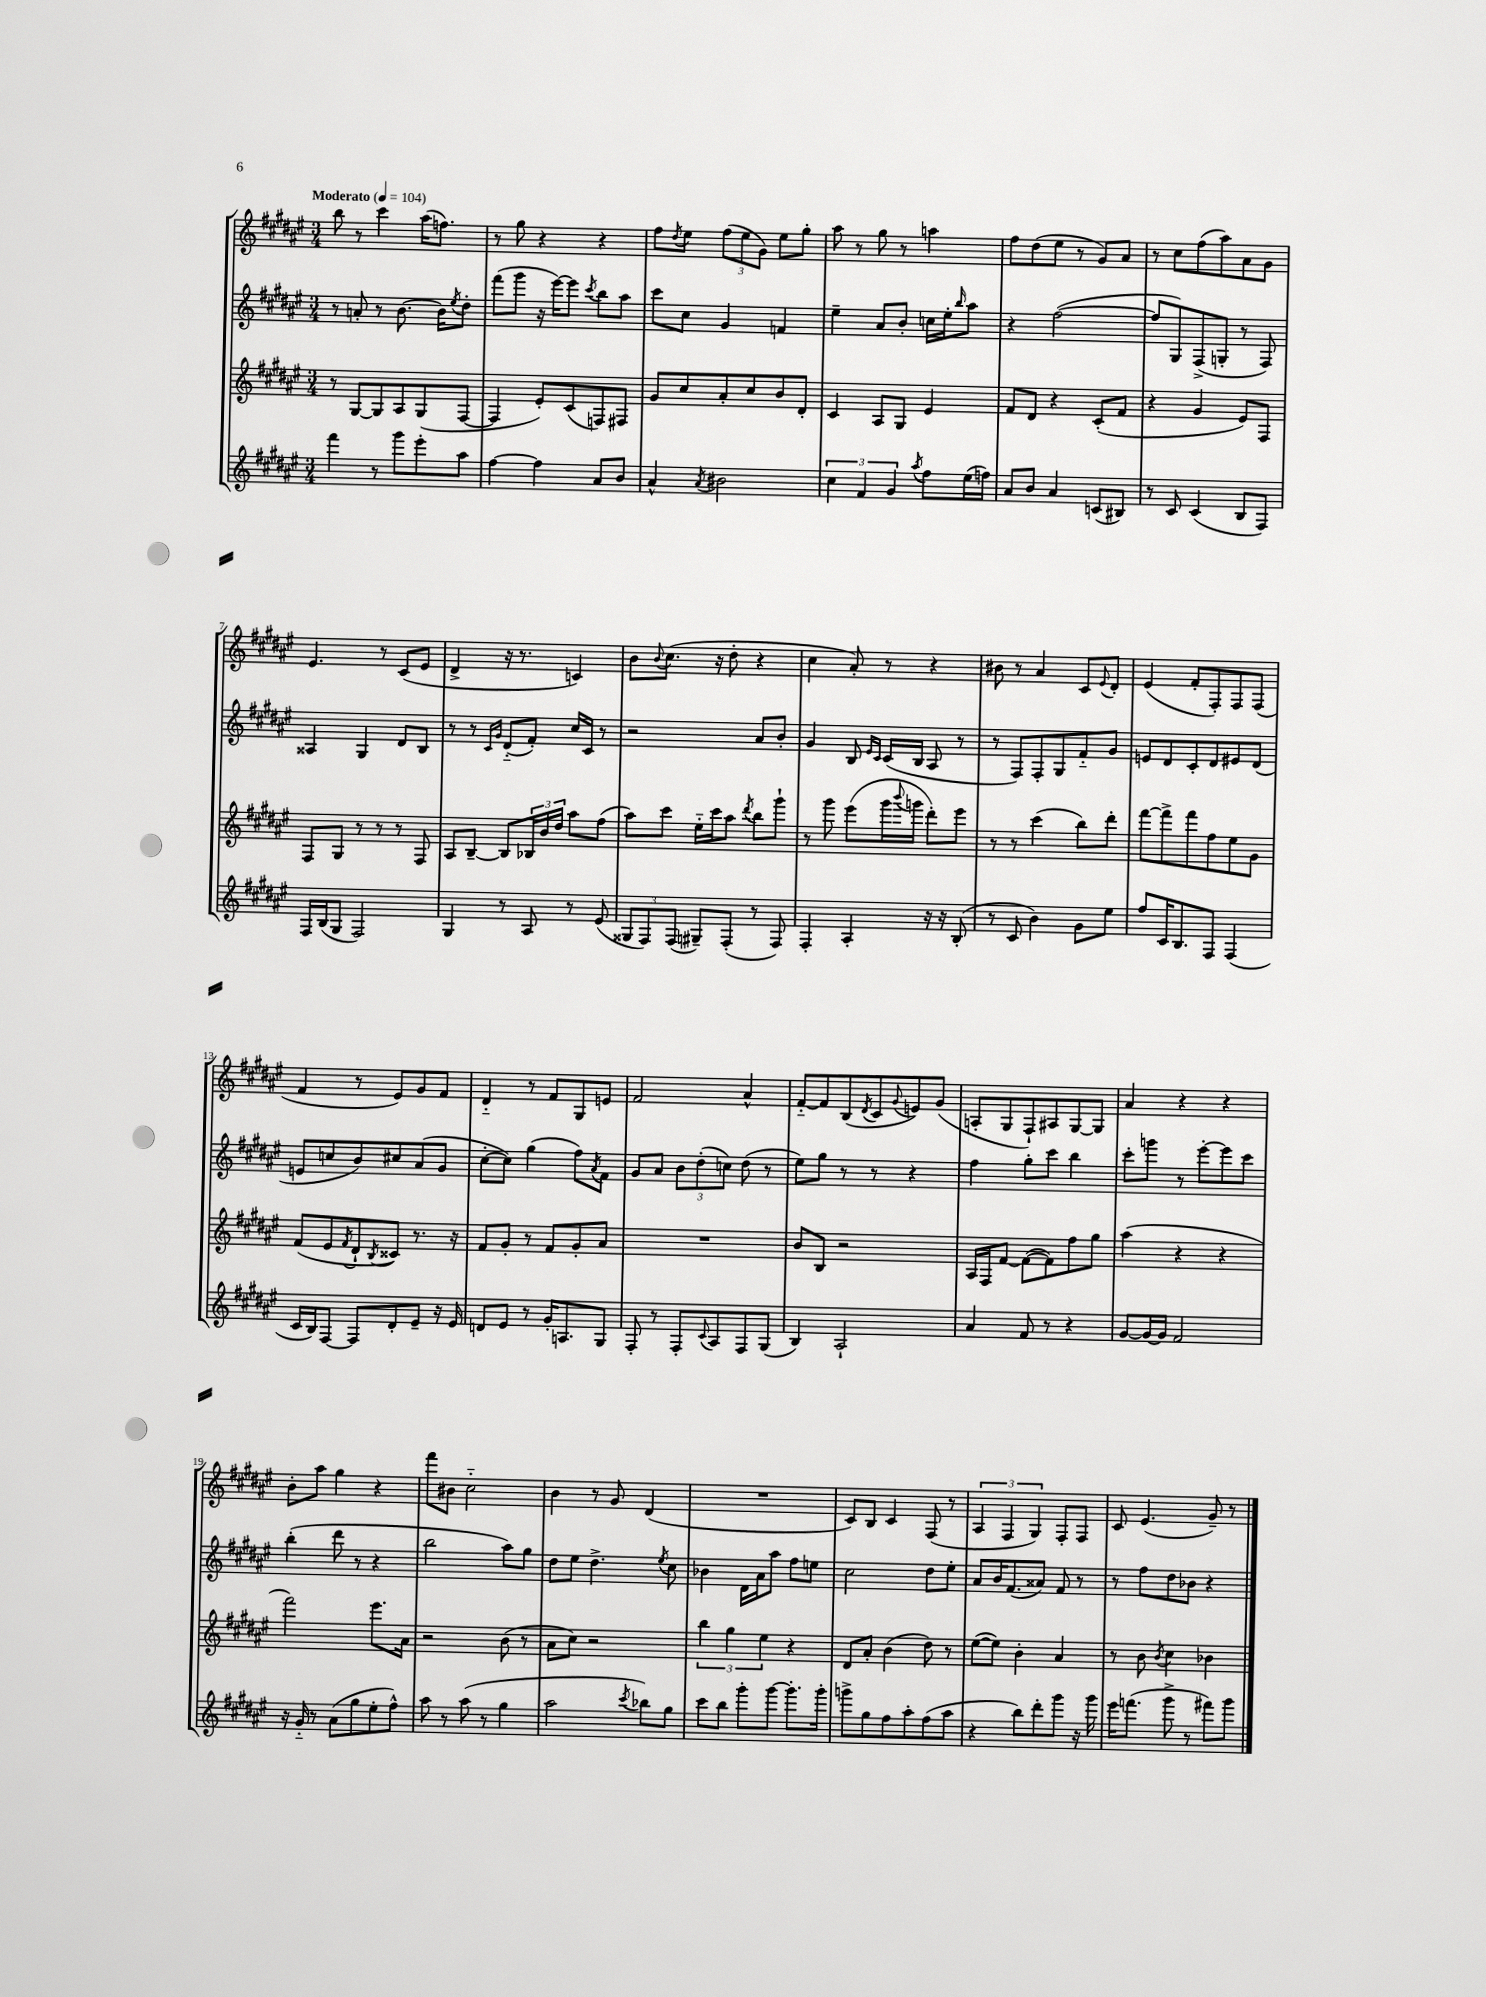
<<
\new StaffGroup <<
\new Staff = "s0" {
    \clef treble \key fis \major \numericTimeSignature \time 3/4 \tempo "Moderato" 4 = 104
    b''8 r8 cis'''4 ais''16( f''8.) |
    r8 gis''8 r4 r4 |
    fis''8 \acciaccatura { dis''8 } eis''8 \tuplet 3/2 { fis''8( eis''8 gis'8) } eis''8 gis''8-. |
    ais''8 r8 gis''8 r8 a''4 |
    fis''8 dis''8( eis''8 r8 gis'8) ais'8 |
    r8 cis''8 fis''8( ais''8) ais'8 gis'8 |
    eis'4. r8 cis'8( eis'8 |
    dis'4-> r16 r8. c'4) |
    b'8 \appoggiatura { b'8 } cis''8.( r16 dis''8-. r4 |
    cis''4 ais'8-.) r8 r4 |
    bis'8 r8 ais'4 cis'8 \appoggiatura { eis'8 } dis'8-. |
    eis'4( fis'8-. fis8-.) fis8 fis8( |
    fis'4 r8 eis'8) gis'8 fis'8 |
    dis'4-_ r8 fis'8 gis8 e'8 |
    fis'2 ais'4-^ |
    fis'8~-_ fis'8 b8( \acciaccatura { dis'8 } cis'8 \appoggiatura { gis'8 } e'8) gis'8( |
    a8-. gis8 fis8-!) ais8 gis8~ gis8 |
    ais'4 r4 r4 |
    b'8-. ais''8 gis''4 r4 |
    fis'''8 bis'8 cis''2-_ |
    b'4 r8 gis'8 dis'4( |
    R2. |
    cis'8) b8 cis'4 fis8( r8 |
    \tuplet 3/2 { ais4 fis4 gis4) } fis8-. fis8 |
    cis'8 eis'4.( gis'8--) r8 \bar "|." |
}
\new Staff = "s1" {
    \clef treble \key fis \major \numericTimeSignature \time 3/4
    r8 a'8-. r8 b'8.~ b'16 \acciaccatura { eis''8 } dis''8-. |
    fis'''8( gis'''8 r16 eis'''16~) eis'''8 \acciaccatura { cis'''8 } b''8 ais''8 |
    cis'''8 cis''8 gis'4 f'4 |
    eis''4-- ais'8 b'8-. c''16 eis''16-. \grace { b''16 } ais''8 |
    r4 fis''2~( |
    fis''8 gis8) fis8->( g8-. r8 fis8) |
    aisis4 gis4 dis'8 b8 |
    r8 r8 \grace { cis'16 gis'16 } dis'8-_( fis'8-.) cis''16 cis'16 r8 |
    r2 ais'8 b'8-. |
    gis'4 b8 \grace { eis'16 cis'16 } cis'16( b16 ais8 r8 |
    r8 fis8) fis8-. gis8 fis'8-_ gis'8 |
    e'8 dis'8 cis'8-. dis'8 eis'8 dis'8( |
    e'8 c''8 b'8) cis''8 ais'8( gis'8 |
    cis''8~-. cis''8) gis''4( fis''8) \acciaccatura { ais'8 } fis'8 |
    gis'8 ais'8 \tuplet 3/2 { b'8 dis''8-.( c''8) } dis''8( r8 |
    eis''8) gis''8 r8 r8 r4 |
    fis''4 gis''8-. cis'''8 b''4 |
    cis'''8-. g'''8 r8 eis'''8~-. eis'''8 cis'''8 |
    b''4-.( dis'''8 r8 r4 |
    b''2 ais''8) gis''8 |
    dis''8 eis''8 dis''4.-> \acciaccatura { eis''8 } cis''8 |
    bes'4 dis'16 ais'16 ais''8 fis''8 e''8 |
    cis''2 dis''8 eis''8-. |
    ais'8 b'16 fis'8.( aisis'8) fis'8 r8 |
    r8 fis''8 dis''8 bes'8 r4 \bar "|." |
}
\new Staff = "s2" {
    \clef treble \key fis \major \numericTimeSignature \time 3/4
    r8 gis8~ gis8 ais8 gis8( fis8~ |
    fis4 eis'8-.) cis'8( f8) fis8 |
    gis'8 cis''8 ais'8-. cis''8 b'8 dis'8-. |
    cis'4 ais8 gis8 eis'4 |
    fis'8 dis'8 r4 cis'8-.( fis'8 |
    r4 gis'4 eis'8) fis8 |
    fis8 gis8 r8 r8 r8 fis8 |
    ais8 b8~-- b8 \tuplet 3/2 { bes16 b'16 dis''16 } ais''8 fis''8( |
    ais''8) cis'''8 eis''16-_ cis'''16 ais''8 \acciaccatura { dis'''8 } b''8 gis'''8-! |
    r8 gis'''8 eis'''8( gis'''16 \appoggiatura { b'''8 } g'''16 dis'''8-.) eis'''8 |
    r8 r8 cis'''4( b''8) dis'''8-. |
    fis'''8~ fis'''8-> fis'''8 fis''8 eis''8 gis'8 |
    fis'8( eis'8 \acciaccatura { fis'8 } dis'8-! \acciaccatura { b8 } cisis'8) r8. r16 |
    fis'8 gis'8-. r8 fis'8 gis'8-. ais'8 |
    R2. |
    b'8 b8 r2 |
    ais16 fis16 fis'8~ fis'8~( fis'8) fis''8 gis''8 |
    ais''4( r4 r4 |
    fis'''2) eis'''8. ais'16 |
    r2 b'8( r8 |
    ais'8 cis''8) r2 |
    \tuplet 3/2 { b''4 gis''4 eis''4 } r4 |
    dis'8 ais'8-. b'4( dis''8) r8 |
    eis''8~( eis''8) b'4-. ais'4 |
    r8 b'8 \acciaccatura { b'8 } cis''4 bes'4 \bar "|." |
}
\new Staff = "s3" {
    \clef treble \key fis \major \numericTimeSignature \time 3/4
    fis'''4 r8 gis'''8 eis'''8-. ais''8 |
    fis''4~ fis''4 ais'8 b'8 |
    ais'4-^ \acciaccatura { ais'8 } bis'2 |
    \tuplet 3/2 { cis''4 fis'4 gis'4 } \acciaccatura { ais''8 } fis''8 eis''16( f''16) |
    ais'8 b'8 ais'4 c'8( bis8) |
    r8 cis'8 cis'4( b8 fis8) |
    fis16 b16( gis8 fis2) |
    gis4 r8 ais8 r8 eis'8( |
    \tuplet 3/2 { gisis8 fis8) fis8( } gis8--) fis8-.( r8 fis8) |
    fis4-. ais4-. r16 r16 b8-.( |
    r8 cis'8 b'4) gis'8 eis''8 |
    fis''8 cis'16 b8. fis8 fis4( |
    cis'16 b16) fis8~ fis8 dis'8-. eis'8-- r16 eis'16 |
    d'8 eis'8 r8 gis'16-. a8. gis8 |
    fis8-. r8 fis8-. \appoggiatura { cis'8 } ais8 fis8 gis8( |
    b4) ais2-! |
    ais'4 fis'8 r8 r4 |
    gis'8~ gis'16~ gis'16 fis'2 |
    r16 gis'16-_ r8 ais'8( gis''8 eis''8-. fis''8-^) |
    ais''8 r8 ais''8( r8 gis''4 |
    ais''2 \acciaccatura { cis'''8 } bes''8) gis''8 |
    cis'''8 b''8 gis'''8-. gis'''8~ gis'''8.-. gis'''16-. |
    g'''8-> gis''8 fis''8 ais''8-. fis''8( ais''8 |
    r4 b''8) dis'''8-. gis'''8 r16 gis'''16 |
    eis'''16 f'''8.( gis'''8-> r8 fis'''8) gis'''8 \bar "|." |
}
>>
>>
